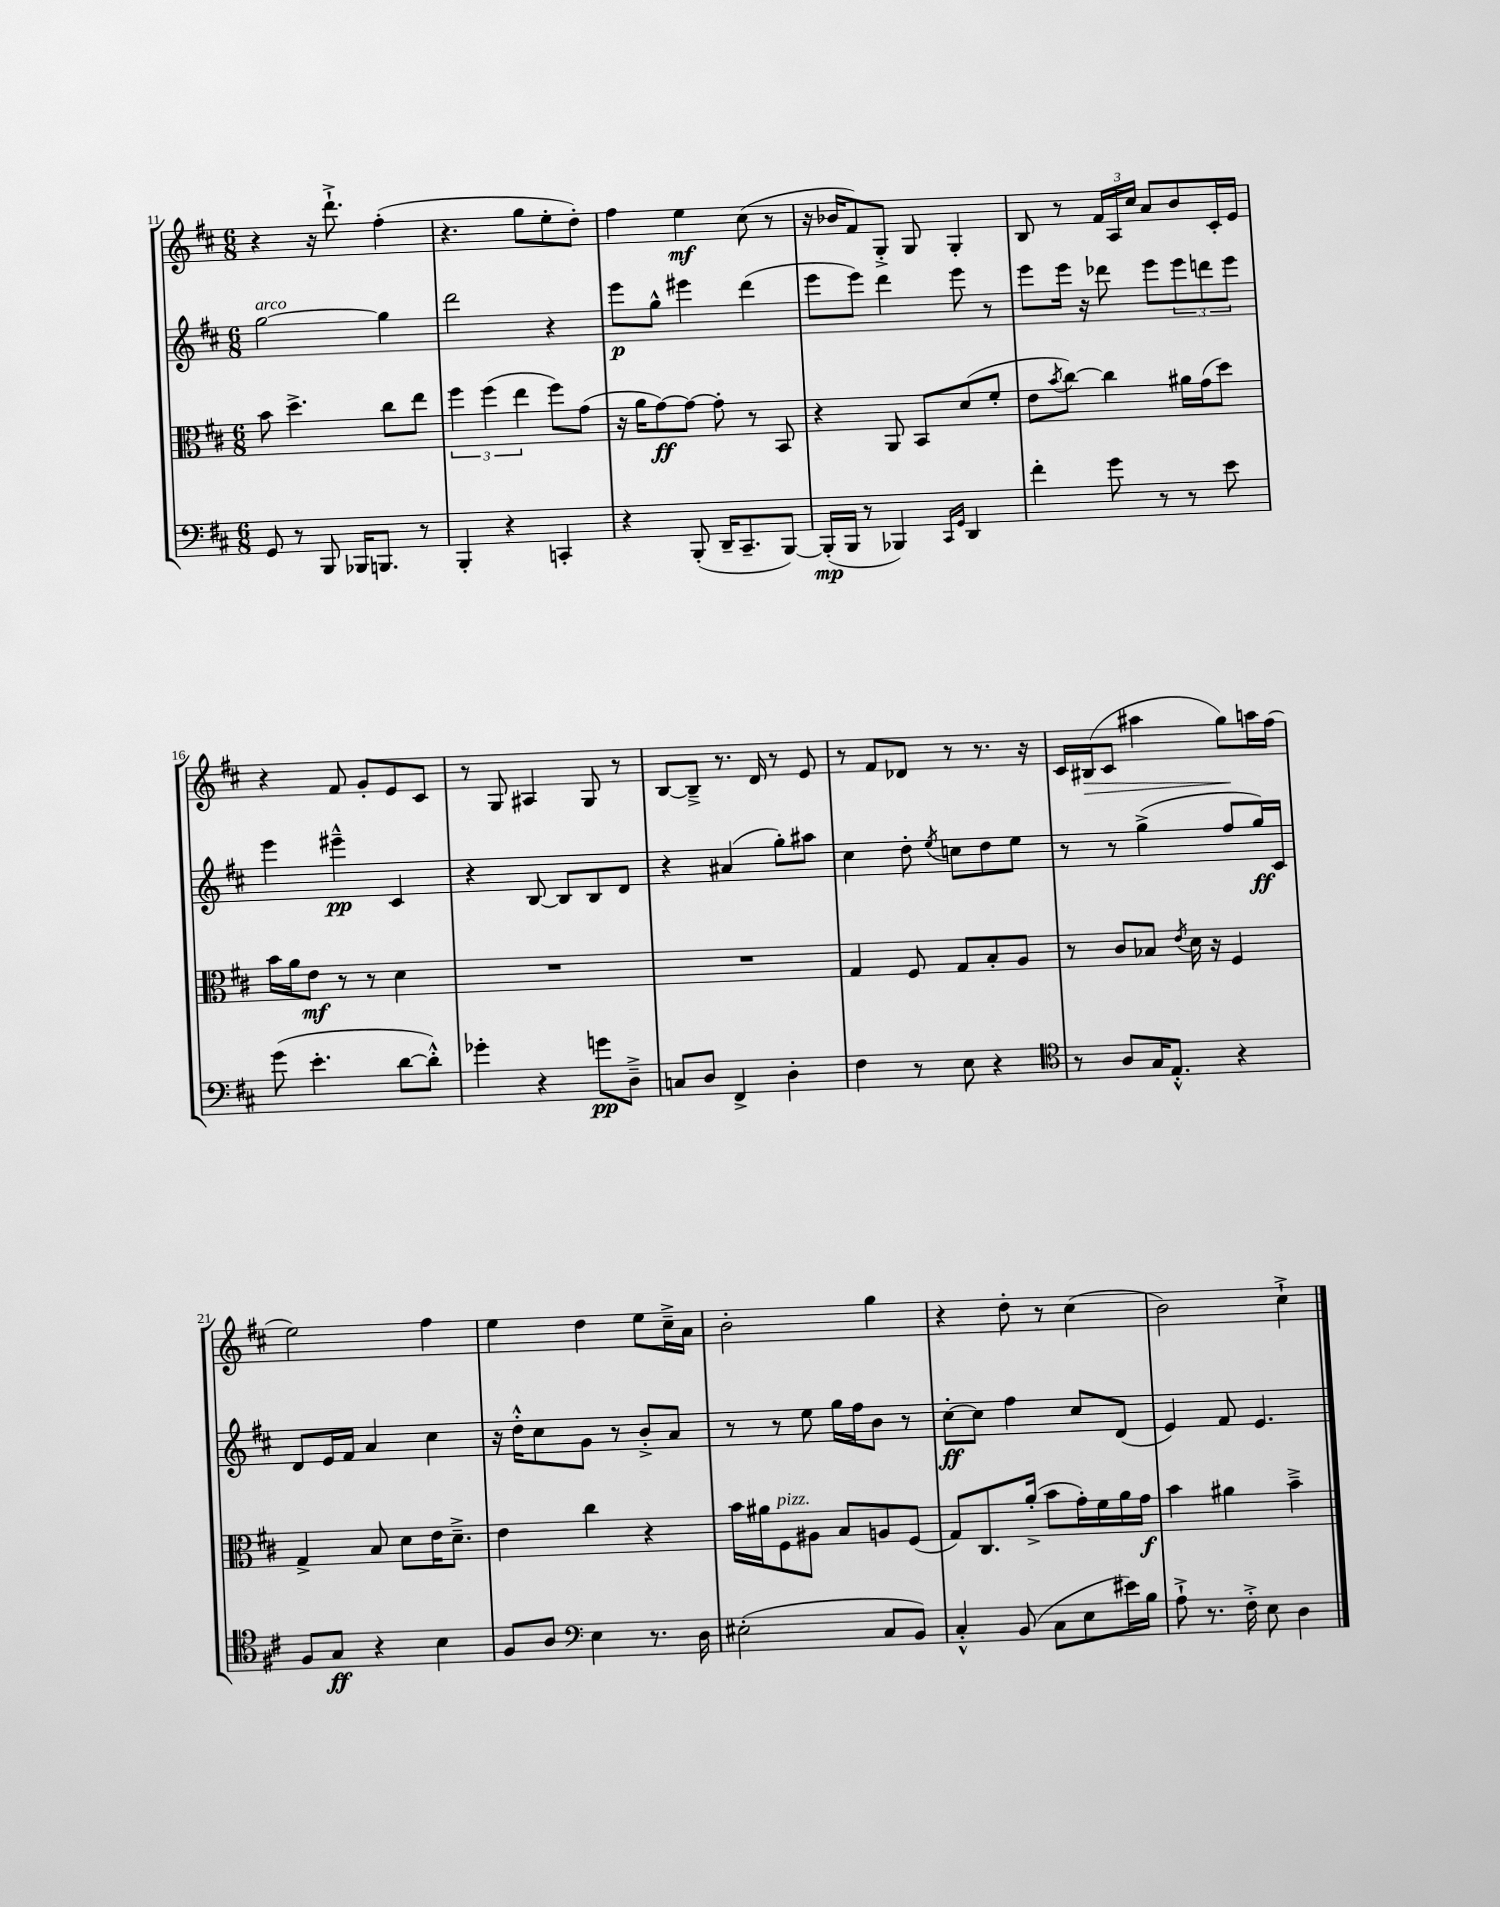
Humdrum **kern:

**kern	**kern	**kern	**kern
*staff4	*staff3	*staff2	*staff1
*clefF4	*clefC3	*clefG2	*clefG2
*k[f#c#]	*k[f#c#]	*k[f#c#]	*k[f#c#]
*M6/8	*M6/8	*M6/8	*M6/8
8GG	8b	[2gg	4r
8r	4.dd^	.	.
8BBB	.	.	16r
.	.	.	8.ddd`^
16BBB-	.	.	.
8.BBB	.	.	.
.	8cc#	4gg]	(4ff#'
8r	8ee	.	.
=	=	=	=
4BBB'	6ff#	2ddd	4.r
.	(6ff#	.	.
4r	.	.	.
.	6ee	.	.
.	.	.	8gg
4CC'	8ff#)	4r	8ee'
.	(8g	.	8dd')
=	=	=	=
4r	16r	8eee	4ff#
.	16a	.	.
.	[8g)	8gg^^	.
(8BBB'	8g_	4eee#	4ee
16DD~	8g']	.	.
8.CC#~	.	.	.
.	8r	(4ddd	(8cc#
[8BBB)	8BB	.	8r
=	=	=	=
(16BBB']	4r	8eee	16r
16BBB	.	.	16b-
8r	.	8eee)	8f#)
4BBB-)	8AA	4ddd	8G'^
.	8BB	.	8G
16qqCC#	.	.	.
16qqGG	.	.	.
4DD	(8d	8eee	4G'
.	8f#'	8r	.
=	=	=	=
4f#'	8e	8eee	8B
.	8qb	.	.
.	[8cc#)	16eee	8r
.	.	16r	.
8g	4cc#]	8ddd-	24f#
.	.	.	24A
.	.	.	24cc#
8r	.	8eee	8a
8r	16a#	12eee	8b
.	(16g	.	.
.	.	12ddd	.
8e	8dd)	.	16c#'
.	.	12eee	.
.	.	.	16e
=	=	=	=
(8g	16b	4eee	4r
.	16a	.	.
4.e'	8e	.	.
.	8r	4eee#~^^	8f#
.	8r	.	8g'
[8d	4d	4c#	8e
8d'^^])	.	.	8c#
=	=	=	=
4g-'	2.r	4r	8r
.	.	.	8G
4r	.	[8B	4A#
.	.	8B]	.
8g	.	8B	8G
8D~^	.	8d	8r
=	=	=	=
8C	2.r	4r	[8B
8D	.	.	8B~^]
4FF#^	.	(4a#	8.r
.	.	.	16d
4D'	.	8gg')	8r
.	.	8aa#	8e
=	=	=	=
4F#	4G	4cc#	8r
.	.	.	8f#
8r	8F#	8dd'	8d-
.	.	8qee	.
8E	8G	8cc	8r
4r	8B'	8dd	8.r
.	8A	8ee	.
.	.	.	16r
=	=	=	=
*clefC4	*	*	*
8r	8r	8r	16c#
.	.	.	(16B#
8A	8c#	8r	8c#
16G	8B-	(4gg^	4aa#
8.E'^^	.	.	.
.	8qe	.	.
.	16d	.	.
.	16r	.	.
4r	4F#	8ff#	8gg)
.	.	16gg)	16aa
.	.	16c#	(16ff#
=	=	=	=
8F#	4G^	8d	2ee)
8G	.	16e	.
.	.	16f#	.
4r	8B	4a	.
.	8d	.	.
4B	16e	4cc#	4ff#
.	8.d~^	.	.
=	=	=	=
8F#	4e	16r	4ee
.	.	16dd'^^	.
8A	.	8cc#	.
*clefF4	*	*	*
4E	4cc#	8g	4dd
.	.	8r	.
8.r	4r	8b'^	8ee
.	.	8a	16cc#~^
16D	.	.	16a
=	=	=	=
(2E#'	16b	8r	2b'
.	16a#	.	.
.	8F#	8r	.
.	8A#	8ee	.
.	8B	16gg	.
.	.	16ff#	.
8C#	8A	8b	4gg
8BB)	(8F#	8r	.
=	=	=	=
4C#'^^	8G)	[8cc#'	4r
.	8.C#	8cc#]	.
(8BB	.	4ff#	8dd'
.	(16a'^	.	.
8C#	8b	.	8r
8E	16g')	8cc#	(4cc#
.	16f#	.	.
16e#)	16a	(8d	.
16B	16g	.	.
=	=	=	=
8A`^	4b	4e)	2b)
8.r	.	.	.
.	4a#	8f#	.
16F#'^	.	.	.
8E	.	4.e	.
4D	4b~^	.	4cc#`^
==	==	==	==
*-	*-	*-	*-
